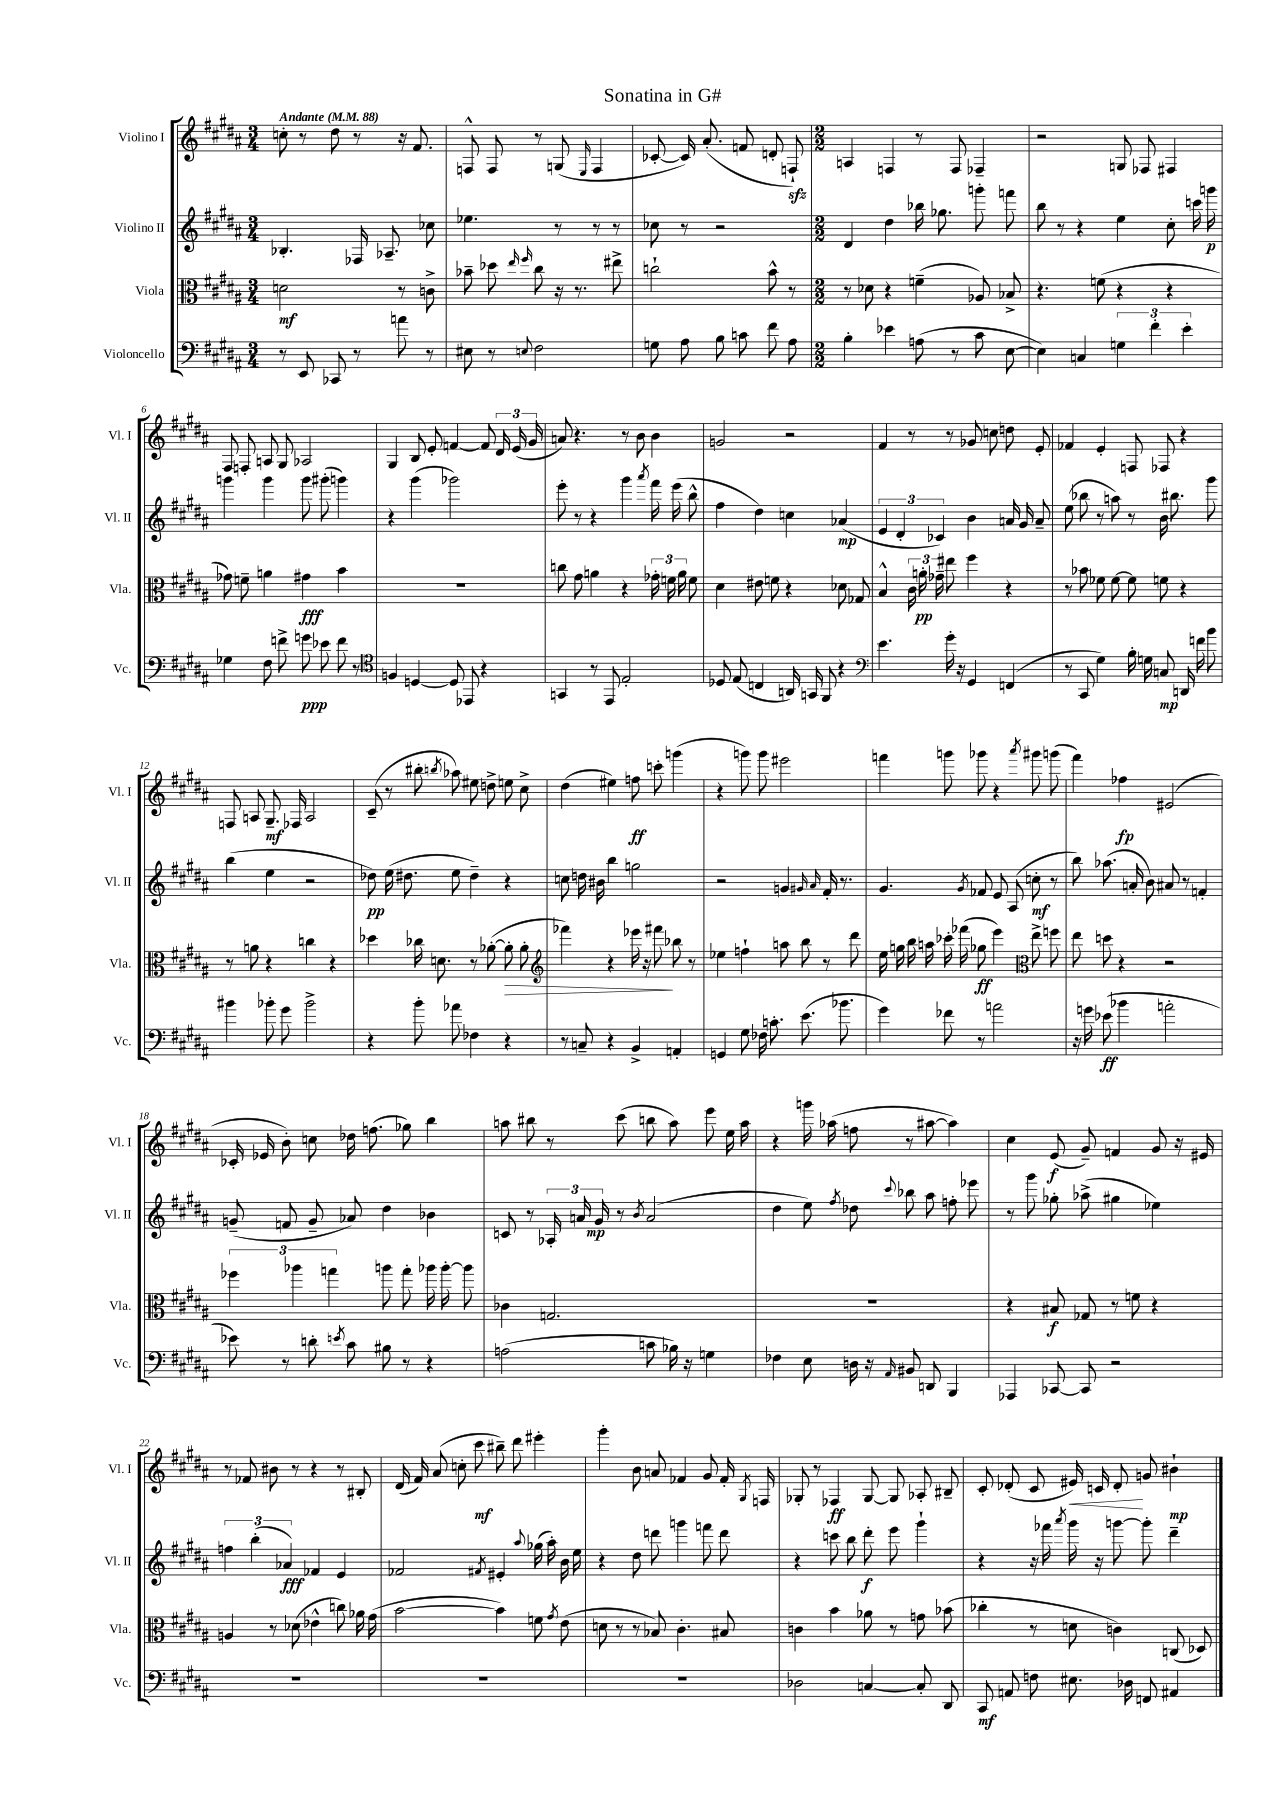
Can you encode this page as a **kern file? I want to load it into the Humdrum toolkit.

**kern	**dynam	**kern	**dynam	**kern	**dynam	**kern	**dynam
*part4	*part4	*part3	*part3	*part2	*part2	*part1	*part1
*staff4	*staff4	*staff3	*staff3	*staff2	*staff2	*staff1	*staff1
*I"Violoncello	*	*I"Viola	*	*I"Violino II	*	*I"Violino I	*
*I'Vc.	*	*I'Vla.	*	*I'Vl. II	*	*I'Vl. I	*
*clefF4	*	*clefC3	*	*clefG2	*	*clefG2	*
*k[f#c#g#d#a#]	*	*k[f#c#g#d#a#]	*	*k[f#c#g#d#a#]	*	*k[f#c#g#d#a#]	*
*M3/4	*	*M3/4	*	*M3/4	*	*M3/4	*
*MM88	*	*MM88	*	*MM88	*	*MM88	*
=1	=1	=1	=1	=1	=1	=1	=1
!	!	!	!	!	!	!LO:TX:a:B:t=Andante	!
8r	.	2dn\	mf	4.B-X'/	.	8ccn'\	.
8EE/	.	.	.	.	.	8r	.
8CC-X/	.	.	.	.	.	8dd#\	.
8r	.	.	.	16F-X/	.	8r	.
.	.	.	.	8.A-X~/	.	.	.
8an\	.	8r	.	.	.	16r	.
.	.	.	.	.	.	8.f#/	.
8r	.	8cn^\	.	8cc-X\	.	.	.
=2	=2	=2	=2	=2	=2	=2	=2
8E#X\	.	8b-X~\	.	4.ee-X\	.	8Fn^^/	.
8r	.	8dd-X\	.	.	.	8F/	.
.	.	16qqee/	.	.	.	.	.
8qqEn/	.	16qqff#/	.	.	.	.	.
2F#\	.	8cc#\	.	.	.	8r	.
.	.	16r	.	8r	.	(8Gn/	.
.	.	8.r	.	.	.	.	.
.	.	.	.	.	.	16qqE/	.
.	.	.	.	8r	.	4F/	.
.	.	8ee#X^\	.	8r	.	.	.
=3	=3	=3	=3	=3	=3	=3	=3
8Gn\	.	2ccn`\	.	8cc-X\	.	[8c-X'/	.
8A#\	.	.	.	8r	.	16c-/])	.
.	.	.	.	.	.	(8.a#'/	.
8B\	.	.	.	2r	.	.	.
8cn\	.	.	.	.	.	8fn/	.
8f#\	.	8b^^\	.	.	.	8dn'/	.
8A#\	.	8r	.	.	.	8Fnzz`/)	.
=4	=4	=4	=4	=4	=4	=4	=4
*M2/2	*	*M2/2	*	*M2/2	*	*M2/2	*
4B'\	.	8r	.	4d#/	.	4An/	.
.	.	8d-X\	.	.	.	.	.
4e-X\	.	4r	.	4dd#\	.	4Fn/	.
(8An\	.	(4fn~\	.	16bb-X\	.	8r	.
.	.	.	.	8.gg-X\	.	.	.
8r	.	.	.	.	.	8F/	.
8c#\	.	8A-X/)	.	8gggn'\	.	4F-X~/	.
[8E\	.	8B-X^/	.	8fffn\	.	.	.
=5	=5	=5	=5	=5	=5	=5	=5
4E\])	.	4.r	.	8bb\	.	2r	.
.	.	.	.	8r	.	.	.
4Cn/	.	.	.	4r	.	.	.
.	.	(8fn\	.	.	.	.	.
6Gn\	.	4r	.	4ee\	.	8Gn/	.
.	.	.	.	.	.	8F-X/	.
6f#'\	.	.	.	.	.	.	.
.	.	4r	.	8cc#'\	.	4F#X/	.
6e'\	.	.	.	.	.	.	.
.	.	.	.	16cccn\	.	.	.
.	.	.	.	16gggn\	p	.	.
!!LO:LB:g=z
=6	=6	=6	=6	=6	=6	=6	=6
4G-X\	.	8g-X\)	.	4gggn\	.	8F#/	.
.	.	8fn~\	.	.	.	8Fn'/	.
8F#\	.	4an\	.	4ggg\	.	8An/	.
8fn^\	.	.	.	.	.	8G#/	.
8gn\	ppp	4g#X\	fff	8ggg\	.	2A-X/	.
8e-X\	.	.	.	(8ggg#X'\	.	.	.
8f\	.	4b\	.	4gggn\)	.	.	.
8r	.	.	.	.	.	.	.
=7	=7	=7	=7	=7	=7	=7	=7
*clefC4	*	*	*	*	*	*	*
4Fn/	.	1r	.	4r	.	4G#/	.
[4Dn/	.	.	.	(4ggg#\	.	8B/	.
.	.	.	.	.	.	8e'/	.
8D/]	.	.	.	2ggg-X\)	.	[4fn/	.
8EE-X/	.	.	.	.	.	.	.
4r	.	.	.	.	.	8f/]	.
.	.	.	.	.	.	24d#/	.
.	.	.	.	.	.	(24e/	.
.	.	.	.	.	.	24g#/	.
=8	=8	=8	=8	=8	=8	=8	=8
4GGn/	.	8ccn\	.	8eee'\	.	8an/)	.
.	.	8g#\	.	8r	.	4.r	.
8r	.	4an\	.	4r	.	.	.
8EE/	.	.	.	.	.	.	.
2E'/	.	4r	.	4ggg#\	.	8r	.
.	.	.	.	.	.	8b\	.
.	.	.	.	8qaaa#/	.	.	.
.	.	24g-X'\	.	16fff#\	.	4b\	.
.	.	24fn\	.	.	.	.	.
.	.	.	.	(16eee\	.	.	.
.	.	24a\	.	.	.	.	.
.	.	8f\	.	8bb^^\	.	.	.
=9	=9	=9	=9	=9	=9	=9	=9
8D-X/	.	4d#\	.	4ff#\	.	2gn/	.
(8E/	.	.	.	.	.	.	.
4Cn/	.	8e#X\	.	4dd#\)	.	.	.
.	.	8fn\	.	.	.	.	.
16AAn/)	.	4r	.	4ccn\	.	2r	.
16GGn/	.	.	.	.	.	.	.
8FF#/	.	.	.	.	.	.	.
4r	.	8d-X\	.	(4a-X/	mp	.	.
.	.	8G-X/	.	.	.	.	.
=10	=10	=10	=10	=10	=10	=10	=10
*clefF4	*	*	*	*	*	*	*
4.e\	.	4B^^/	.	6e/	.	4f#/	.
.	.	.	.	6d#'/	.	.	.
.	.	24c#\	.	.	.	8r	.
.	.	24an'\	pp	.	.	.	.
.	.	24g-X~\	.	6c-X/)	.	.	.
16g#'\	.	8ee#X\	.	.	.	8r	.
16r	.	.	.	.	.	.	.
4GG#/	.	4ff#\	.	4b\	.	8g-X/	.
.	.	.	.	.	.	8ccn\	.
(4FFn/	.	4r	.	16an/	.	8ddn\	.
.	.	.	.	16g#/	.	.	.
.	.	.	.	8a~/	.	8e'/	.
=11	=11	=11	=11	=11	=11	=11	=11
8r	.	8r	.	(8ee\	.	4f-X/	.
8CC#/	.	8b-X\	.	8bb-X\	.	.	.
4G#\)	.	8f-X\	.	8r	.	4e'/	.
.	.	[8f-\	.	8aan\)	.	.	.
16B'\	.	8f-\]	.	8r	.	8Fn/	.
16Gn\	.	.	.	.	.	.	.
8Cn/	mp	8fn\	.	16b\	.	8F-X/	.
.	.	.	.	8.bb#X\	.	.	.
16DDn/	.	4r	.	.	.	4r	.
16fn\	.	.	.	.	.	.	.
8b\	.	.	.	8ggg#\	.	.	.
!!LO:LB:g=z
=12	=12	=12	=12	=12	=12	=12	=12
4b#X\	.	8r	.	(4bb\	.	8Fn/	.
.	.	8an\	.	.	.	8An/	.
8b-X'\	.	4r	.	4ee\	.	8.G#~/	mf
8g#\	.	.	.	.	.	.	.
.	.	.	.	.	.	16F-X/	.
2b-^\	.	4ccn\	.	2r	.	2A/	.
.	.	4r	.	.	.	.	.
=13	=13	=13	=13	=13	=13	=13	=13
4r	.	4dd-X\	.	8dd-X\)	pp	(8c#~/	.
.	.	.	.	(16ee\	.	8r	.
.	.	.	.	8.dd#X\	.	.	.
8b'\	.	16cc-X\	.	.	.	8bb#X'\	.
.	.	8.dn\	.	.	.	.	.
.	.	.	.	.	.	8qbbn/	.
8a-X\	.	.	.	8ee\	.	8aa-X\)	.
4F-X\	.	8r	.	4dd#~\)	.	8ee#X\	.
.	.	([8a-X'\	.	.	.	8ddn^\	.
!	!	!	!LO:HP:b	!	!	!	!
4r	.	8a-'\]	>	4r	.	8een\	.
.	.	8a-'\	.	.	.	8cc#^\	.
=14	=14	=14	=14	=14	=14	=14	=14
*	*	*clefG2	*	*	*	*	*
8r	.	4fff-X\)	.	8ccn\	.	(4dd#\	.
8Cn~/	.	.	.	16ddn\	.	.	.
.	.	.	.	16b#X\	.	.	.
4r	.	4r	.	4bb\	.	4ee#X\)	.
4BB^/	.	16eee-X\	.	2ggn\	.	8ffn\	ff
.	.	16r	.	.	.	.	.
.	.	8fff#X\	.	.	.	8cccn'\	.
4AAn'/	.	8bb-X\	]	.	.	(4gggn\	.
.	.	8r	.	.	.	.	.
=15	=15	=15	=15	=15	=15	=15	=15
4GGn/	.	4ee-X\	.	2r	.	4r	.
8G#\	.	4ffn`\	.	.	.	8gggn\)	.
16F-X\	.	.	.	.	.	8ggg\	.
8.cn'\	.	.	.	.	.	.	.
.	.	8aan\	.	4gn/	.	2eee#X\	.
(8.e\	.	8bb\	.	.	.	.	.
.	.	.	.	16qqg#X/	.	.	.
.	.	.	.	16qqa#/	.	.	.
.	.	8r	.	16f#'/	.	.	.
8.b-X\	.	.	.	8.r	.	.	.
.	.	8ddd#\	.	.	.	.	.
=16	=16	=16	=16	=16	=16	=16	=16
4g#\)	.	16ee\	.	4.g#/	.	4fffn\	.
.	.	16ggn\	.	.	.	.	.
.	.	16bb\	.	.	.	.	.
.	.	16aan\	.	.	.	.	.
8f-X\	.	16ccc-X'\	.	.	.	8gggn\	.
.	.	(16fff-X\	.	.	.	.	.
.	.	.	.	8qg#/	.	.	.
8r	.	8gg-X\	ff	8f-X/	.	8ggg-X\	.
2an\	.	4eee\)	.	8e/	.	4r	.
.	.	.	.	(8A#/	.	.	.
*	*	*clefC3	*	*	*	*	*
.	.	.	.	.	.	8qaaa#/	.
.	.	8ee^\	.	8ccn'\	mf	8ggg#X\	.
.	.	8ffn\	.	8r	.	(8gggn\	.
=17	=17	=17	=17	=17	=17	=17	=17
16r	.	8ee\	.	8bb\)	.	4fff#\)	.
16gn\	.	.	.	.	.	.	.
(8e-X\	ff	8ddn\	.	(8.aa-X\	.	.	.
4b-X\	.	4r	.	.	.	4ff-X\	fp
.	.	.	.	16an'/	.	.	.
.	.	.	.	8b\)	.	.	.
2an'\	.	2r	.	8a#X/	.	(2e#X/	.
.	.	.	.	8r	.	.	.
.	.	.	.	4fn'/	.	.	.
!!LO:LB:g=z
=18	=18	=18	=18	=18	=18	=18	=18
8e-X\)	.	6ff-X\	.	(8gn~/	.	16c-X'/	.
.	.	.	.	.	.	16e-X/	.
8r	.	.	.	8fn/	.	8b'\)	.
.	.	6aa-X\	.	.	.	.	.
8dn'\	.	.	.	8g~/	.	8ccn\	.
.	.	6ggn\	.	.	.	.	.
8qen/	.	.	.	.	.	.	.
8c#\	.	.	.	8a-X/)	.	16dd-X\	.
.	.	.	.	.	.	(8.ffn\	.
8B#X\	.	8aan\	.	4dd#\	.	.	.
8r	.	8gg'\	.	.	.	8gg-X\)	.
4r	.	16aa-X\	.	4b-X\	.	4bb\	.
.	.	[16aa-'\	.	.	.	.	.
.	.	8aa-\]	.	.	.	.	.
=19	=19	=19	=19	=19	=19	=19	=19
(2An\	.	4c-X\	.	8cn/	.	8aan\	.
.	.	.	.	8r	.	8bb#X\	.
.	.	2.Gn/	.	24A-X'/	.	8r	.
.	.	.	.	24an/	.	.	.
.	.	.	.	24g#/	mp	.	.
.	.	.	.	8r	.	(8ccc#\	.
.	.	.	.	8qb/	.	.	.
8cn\	.	.	.	(2a/	.	8bbn\	.
16B-X\)	.	.	.	.	.	8aa\)	.
16r	.	.	.	.	.	.	.
4Gn\	.	.	.	.	.	8eee\	.
.	.	.	.	.	.	16ee\	.
.	.	.	.	.	.	16aa\	.
=20	=20	=20	=20	=20	=20	=20	=20
4F-X\	.	1r	.	4dd#\	.	4r	.
8E\	.	.	.	8ee\)	.	16gggn\	.
.	.	.	.	.	.	(16aa-X\	.
.	.	.	.	8qff#/	.	.	.
16Dn\	.	.	.	8dd-X\	.	8ffn\	.
16r	.	.	.	.	.	.	.
16qqAA#/	.	.	.	8qqccc#/	.	.	.
8BB#X/	.	.	.	8bb-X\	.	8r	.
8DDn/	.	.	.	8aa#\	.	[8aa#X\	.
4BBB/	.	.	.	8ffn'\	.	4aa#\])	.
.	.	.	.	8eee-X\	.	.	.
=21	=21	=21	=21	=21	=21	=21	=21
4AAA-X/	.	4r	.	8r	.	4cc#\	.
.	.	.	.	8ggg#\	.	.	.
[8CC-X/	.	8B#X/	f	8gg-X'\	.	(8e/	f
8CC-/]	.	8G-X/	.	(8aa-X^\	.	8g#~/)	.
2r	.	8r	.	4gg#X\	.	4fn/	.
.	.	8fn\	.	.	.	.	.
.	.	4r	.	4ee-X\)	.	8g#/	.
.	.	.	.	.	.	16r	.
.	.	.	.	.	.	16e#X/	.
!!LO:LB:g=z
=22	=22	=22	=22	=22	=22	=22	=22
1r	.	4An/	.	6ffn\	.	8r	.
.	.	.	.	.	.	8f-X/	.
.	.	.	.	(6bb'\	.	.	.
.	.	8r	.	.	.	8b#X\	.
.	.	.	.	6a-X/)	fff	.	.
.	.	(8d-X\	.	.	.	8r	.
.	.	4e-X^^\	.	4f-X/	.	4r	.
.	.	8ccn\)	.	4e/	.	8r	.
.	.	16a-X\	.	.	.	8B#X'/	.
.	.	(16g#\	.	.	.	.	.
=23	=23	=23	=23	=23	=23	=23	=23
1r	.	[2b\	.	2f-X/	.	(16d#/	.
.	.	.	.	.	.	16f#/)	.
.	.	.	.	.	.	(8a#/	.
.	.	.	.	.	.	8ccn'\	.
.	.	.	.	.	.	8ccc#\	mf
.	.	.	.	8qf#X/	.	.	.
.	.	4b\])	.	4e#X'/	.	8bb#X~\)	.
.	.	.	.	.	.	8ddd#\	.
.	.	.	.	8qqaa#/	.	.	.
.	.	8fn\	.	(16gg-X\	.	4eee#X'\	.
.	.	.	.	16aa#'\)	.	.	.
.	.	8qg#/	.	.	.	.	.
.	.	(8e\	.	16b\	.	.	.
.	.	.	.	16ee\	.	.	.
=24	=24	=24	=24	=24	=24	=24	=24
1r	.	8dn\	.	4r	.	4ggg#'\	.
.	.	8r	.	.	.	.	.
.	.	8r	.	8dd#\	.	8b\	.
.	.	8B-X/)	.	8dddn\	.	8an/	.
.	.	4.c#'\	.	4gggn\	.	4f-X/	.
.	.	.	.	8fffn\	.	8g#/	.
.	.	8B#X/	.	8ddd\	.	16f-'/	.
.	.	.	.	.	.	8qG#/	.
.	.	.	.	.	.	16Fn/	.
=25	=25	=25	=25	=25	=25	=25	=25
2D-X\	.	4cn\	.	4r	.	8G-X'/	.
.	.	.	.	.	.	8r	.
.	.	4b\	.	8cccn\	.	4F-X/	ff
.	.	.	.	8bb\	.	.	.
[4Cn/	.	8a-X\	.	8ddd#'\	f	[8G-/	.
.	.	8r	.	8eee\	.	8G-/]	.
8C'/]	.	8gn\	.	4ggg#`\	.	8A-X'/	.
8DD#/	.	(8b-X\	.	.	.	8B#X~/	.
=26	=26	=26	=26	=26	=26	=26	=26
8CC#/	mf	4cc-X'\	.	4r	.	8c#'/	.
8AAn/	.	.	.	.	.	(8d-X'/	.
8Fn\	.	8r	.	16r	.	8c#/	.
.	.	.	.	16fff-X\	.	.	.
.	.	.	.	8qaaa#/	.	.	.
!	!	!	!	!	!	!	!LO:HP:b
8.E#X\	.	8dn\	.	16ggg#\	.	16e#X/)	<
.	.	.	.	16r	.	16cn/	.
.	.	4cn\)	.	[8gggn\	.	8d-'/	.
16D-X\	.	.	.	.	.	.	.
8FFn/	.	.	.	8ggg'\]	.	8gn/	[
4AA#X/	.	(8Cn/	.	4ddd#~\	.	4b#X`\	mp
.	.	8D-X/)	.	.	.	.	.
==	==	==	==	==	==	==	==
*-	*-	*-	*-	*-	*-	*-	*-
